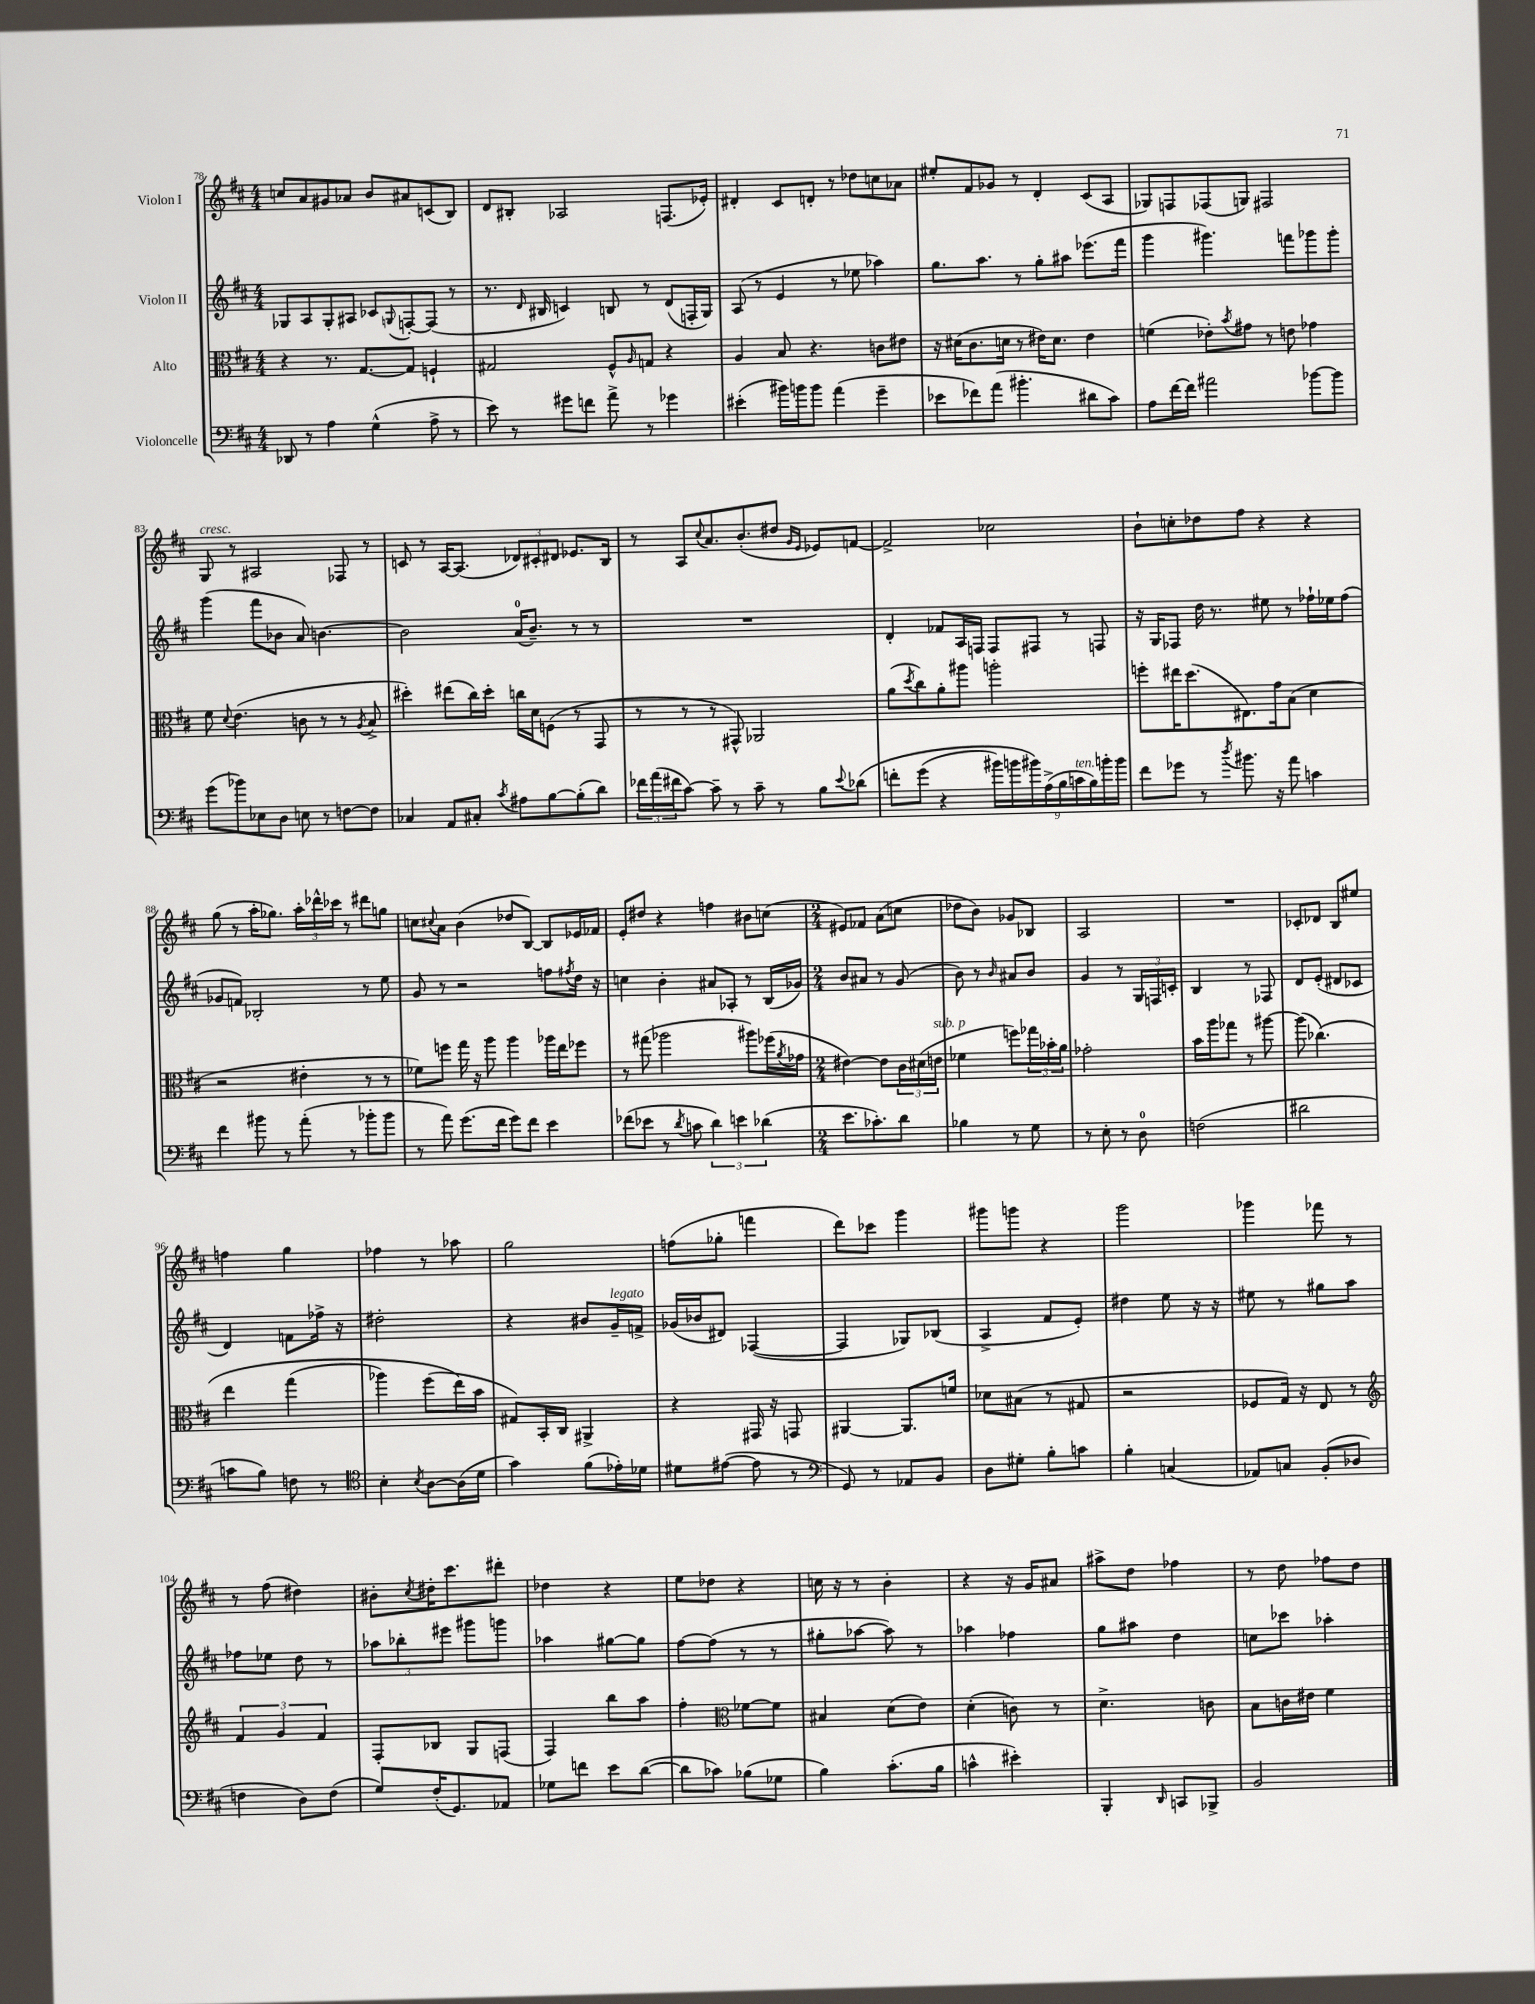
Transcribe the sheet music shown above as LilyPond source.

<<
\new StaffGroup <<
\new Staff = "s0" \with { instrumentName = "Violon I" } {
    \clef treble \key d \major \numericTimeSignature \time 4/4
    c''8 a'8 gis'8 aes'8 b'8 ais'8 c'8( b8) |
    d'8 bis8-. aes2 f8.( ees'16-.) |
    dis'4-. cis'8 d'8-. r8 des''8 c''8 aes'8 |
    eis''8-. fis'8 ges'8 r8 d'4-. cis'8( a8 |
    ges8) f8 fes8( g8) fis2 |
    g8^\markup { \italic "cresc." } r8 ais2 fes8 r8 |
    c'8 r8 a16~ a8.( \tuplet 3/2 { des'8) cis'8-. dis'8 } ees'8. b16 |
    r8 a8 \appoggiatura { cis''8 } a'8. b'8.-.( dis''8 \grace { g'16 e'16 } ees'8) f'8~ |
    f'2-> ces''2 |
    b'8-! c''8-. des''8 fis''8 r4 r4 |
    g''8( r8 a''16-. ges''8.) \tuplet 3/2 { a''16-. des'''16-^ ces'''16 } r8 dis'''8 g''8 |
    c''8 \appoggiatura { cis''8 } a'8 b'4( des''8 b8~) b8 ees'16 fes'16 |
    e'8-. dis''8 r4 f''4 bis'8 c''8( |
    \numericTimeSignature \time 2/4 eis'8) fes'8 a'8( c''8 |
    des''8 b'8) ges'8 bes8 |
    a2 |
    R2 |
    ces'8-. des'8 b8 eis''8 |
    f''4 g''4 |
    fes''4 r8 aes''8 |
    g''2 |
    f''8( ges''8-. f'''4 |
    d'''8) ces'''8 g'''4 |
    gis'''8 g'''8 r4 |
    g'''2 |
    ges'''4 fes'''8 r8 |
    r8 fis''8( dis''4) |
    bis'8-. \acciaccatura { cis''8 } dis''16-. cis'''8. dis'''8-. |
    des''4 r4 |
    e''8 des''8 r4 |
    c''16 r16 r8 b'4-. |
    r4 r16 g'16 ais'8 |
    ais''8-> d''8 fes''4 |
    r8 d''8 fes''8 d''8 \bar "|." |
}
\new Staff = "s1" \with { instrumentName = "Violon II" } {
    \clef treble \key d \major \numericTimeSignature \time 4/4
    ges8 a8 ges8-. ais8 ces'8 \appoggiatura { g8 } f8~-. f8( r8 |
    r8. \grace { d'16 } bis16 c'4) b8 r8 d'8( f16-. g16) |
    a8( r8 e'4 r8 ees''8 aes''4) |
    g''8. a''8. r8 g''8-. ais''8 ees'''8.( fis'''16 |
    g'''4 gis'''4.) f'''8 ges'''8 ges'''8-. |
    g'''4( fis'''8 bes'8 a'8) b'4.~ |
    b'2 a'16-0( b'8.--) r8 r8 |
    R1 |
    d'4-. fes'8 a16 f16 f8 fis8 r8 f8 |
    r16 g16 fes8 d''16 r8. eis''8 r8 fes''16-! ees''16 fes''8( |
    ges'8 f'8) bes2-. r8 e''8 |
    g'8 r8 r2 f''8 \acciaccatura { fis''8 } d''16 r16 |
    c''4 b'4-. ais'8 aes8-. r8 b16( ges'16) |
    \numericTimeSignature \time 2/4 b'8 ais'8 r8 g'8( |
    b'8) r8 \grace { b'16 } ais'8 b'8 |
    g'4 r8 \tuplet 3/2 { g16 f16 c'16-. } |
    b4 r8 fes8 |
    d'8 e'8-.( dis'8 ces'8 |
    d'4) f'8 fes''16-> r16 |
    dis''2-. |
    r4 bis'8 g'16--^\markup { \italic "legato" } f'16-> |
    ges'16( bes'16 dis'8) fes4~( |
    fes4 ges8) bes8( |
    a4-> fis'8 e'8-.) |
    dis''4 e''8 r16 r16 |
    eis''8 r8 gis''8 a''8 |
    fes''8 ees''8 d''8 r8 |
    \tuplet 3/2 { aes''8 bes''8-. eis'''8 } gis'''8 g'''8 |
    aes''4 gis''8~ gis''8 |
    fis''8~ fis''8( r8 r8 |
    gis''8-. aes''8~ aes''8) r8 |
    aes''4 fes''4 |
    g''8 ais''8 d''4 |
    c''8 ces'''8 aes''4-. \bar "|." |
}
\new Staff = "s2" \with { instrumentName = "Alto" } {
    \clef alto \key d \major \numericTimeSignature \time 4/4
    r4 r8. g8.~ g8 f4-! |
    gis2 fis8-^ \grace { a16 } g8 r4 |
    a4 b8 r4. c'8 eis'8 |
    r16 dis'16( cis'8. d'16 r8 eis'16) d'8. eis'4 |
    f'4( ees'8-.) \acciaccatura { b'8 } gis'8 r8 e'8 ges'4 |
    fis'8 \appoggiatura { d'8 } e'4.( c'8 r8 r8 \acciaccatura { a8 } b8-> |
    dis''4-.) eis''8( cis''16) dis''16-. c''16 d'16 f8( r8 g,8 |
    r8 r8 r8 gis,8-^) aes,2 |
    a'8( \acciaccatura { d''8 } cis''8) a'8-. ais''8 a''2-. |
    f''8-. eis''16 d''8.( eis8.) g'16 b8( d'4 |
    r2 eis'4-. r8 r8 |
    fes'8) f''8 g''16 r16 a''8 a''4 aes''16 e''16 fes''8 |
    r8 gis''8( aes''2 ais''8) fes''16( \acciaccatura { a'8 } ges'16 |
    \numericTimeSignature \time 2/4 eis'4~) eis'8 \tuplet 3/2 { cis'16 dis'16( e'16^\markup { \italic "sub. p" } } |
    fes'4 f''8) \tuplet 3/2 { ges''16 bes'16-. a'16 } |
    ges'2-. |
    b'16 a''16 ges''8 r8 ais''8~ |
    ais''8( ces''4.)\( |
    e''4 g''4( |
    aes''4) fis''8( e''16\) b'16 |
    gis8) b,16-. cis16 ais,4-> |
    r4 gis,16 r16 g,8 |
    ais,4~ ais,8. f'16 |
    des'8 bis8( r8 gis8 |
    r2 |
    fes8 g16) r16 e8 r8 |
    \clef treble \tuplet 3/2 { fis'4 g'4 fis'4 } |
    fis8-. bes8 g8 f8( |
    fis4) b''8 a''8 |
    fis''4-. \clef alto fes'8~ fes'8 |
    bis4 d'8( e'8) |
    d'4-.( c'8) r8 |
    d'4.-> c'8 |
    b8 c'16 eis'16 fis'4 \bar "|." |
}
\new Staff = "s3" \with { instrumentName = "Violoncelle" } {
    \clef bass \key d \major \numericTimeSignature \time 4/4
    des,8 r8 a4 g4-^( a8-> r8 |
    e'8) r8 gis'8 f'8 a'8-> r8 ges'4 |
    eis'4-.( bis'16) b'16 b'8 a'4( g'4-- |
    ees'8 fes'8) a'8( bis'4.-. dis'8 cis'8) |
    a8 fis'16~ fis'16 ais'2 bes'8~ bes'8 |
    g'8( bes'8) ees8 d8 e8 r8 f8~ f8 |
    ces4 a,8 cis8-. \acciaccatura { cis'8 } ais8 b8~ b8-.( d'8) |
    \tuplet 3/2 { fes'16 a'16( fis'16 } cis'8~) cis'8-- r8 cis'8-- r8 b8 \appoggiatura { e'8 } des'8\( |
    f'8-. g'8( r4 \tuplet 9/8 { bis'16) b'16 bis'16\) a16->( b16 c'16^\markup { \italic "ten." } b16) b'16-. b'16 } |
    fis'8 ges'8 r8 \acciaccatura { d''8 } bis'8. r16 a'8 c'4 |
    fis'4 bis'8 r8 a'8-.( r8 bes'8-. bes'8 |
    r8 a'8) g'8.( fis'16 g'8) fis'8 e'4 |
    fes'8( ees'8 r8 \acciaccatura { d'8 } c'8 \tuplet 3/2 { d'4) e'4 des'4( } |
    \numericTimeSignature \time 2/4 e'8. ces'8.-.) d'8 |
    bes4 r8 g8 |
    r8 e8-. r8 d8-0 |
    f2( |
    dis'2 |
    c'8 b8) f8 r8 |
    \clef tenor b4-. \acciaccatura { b8 } a8~ a16( d'16 |
    g'4) fis'8( ees'16-.) des'16 |
    dis'8 eis'8~( eis'8 r8 |
    \clef bass g,8) r8 aes,8 b,8 |
    d8 gis8-. b8-. c'8 |
    b4-. c4( |
    aes,8) c8 b,8-.( des8 |
    f4 d8) f8( |
    g8) fis16-.( g,8.) aes,8 |
    ges8 f'8 e'8 d'8~( |
    d'8 ces'8) bes8( ges8 |
    b4) cis'8.-.( b16 |
    c'4-^ eis'4-.) |
    b,,4-. \grace { d,16 } c,8 bes,,8-> |
    b,2 \bar "|." |
}
>>
>>
\layout { \context { \Score currentBarNumber = #78 } }
